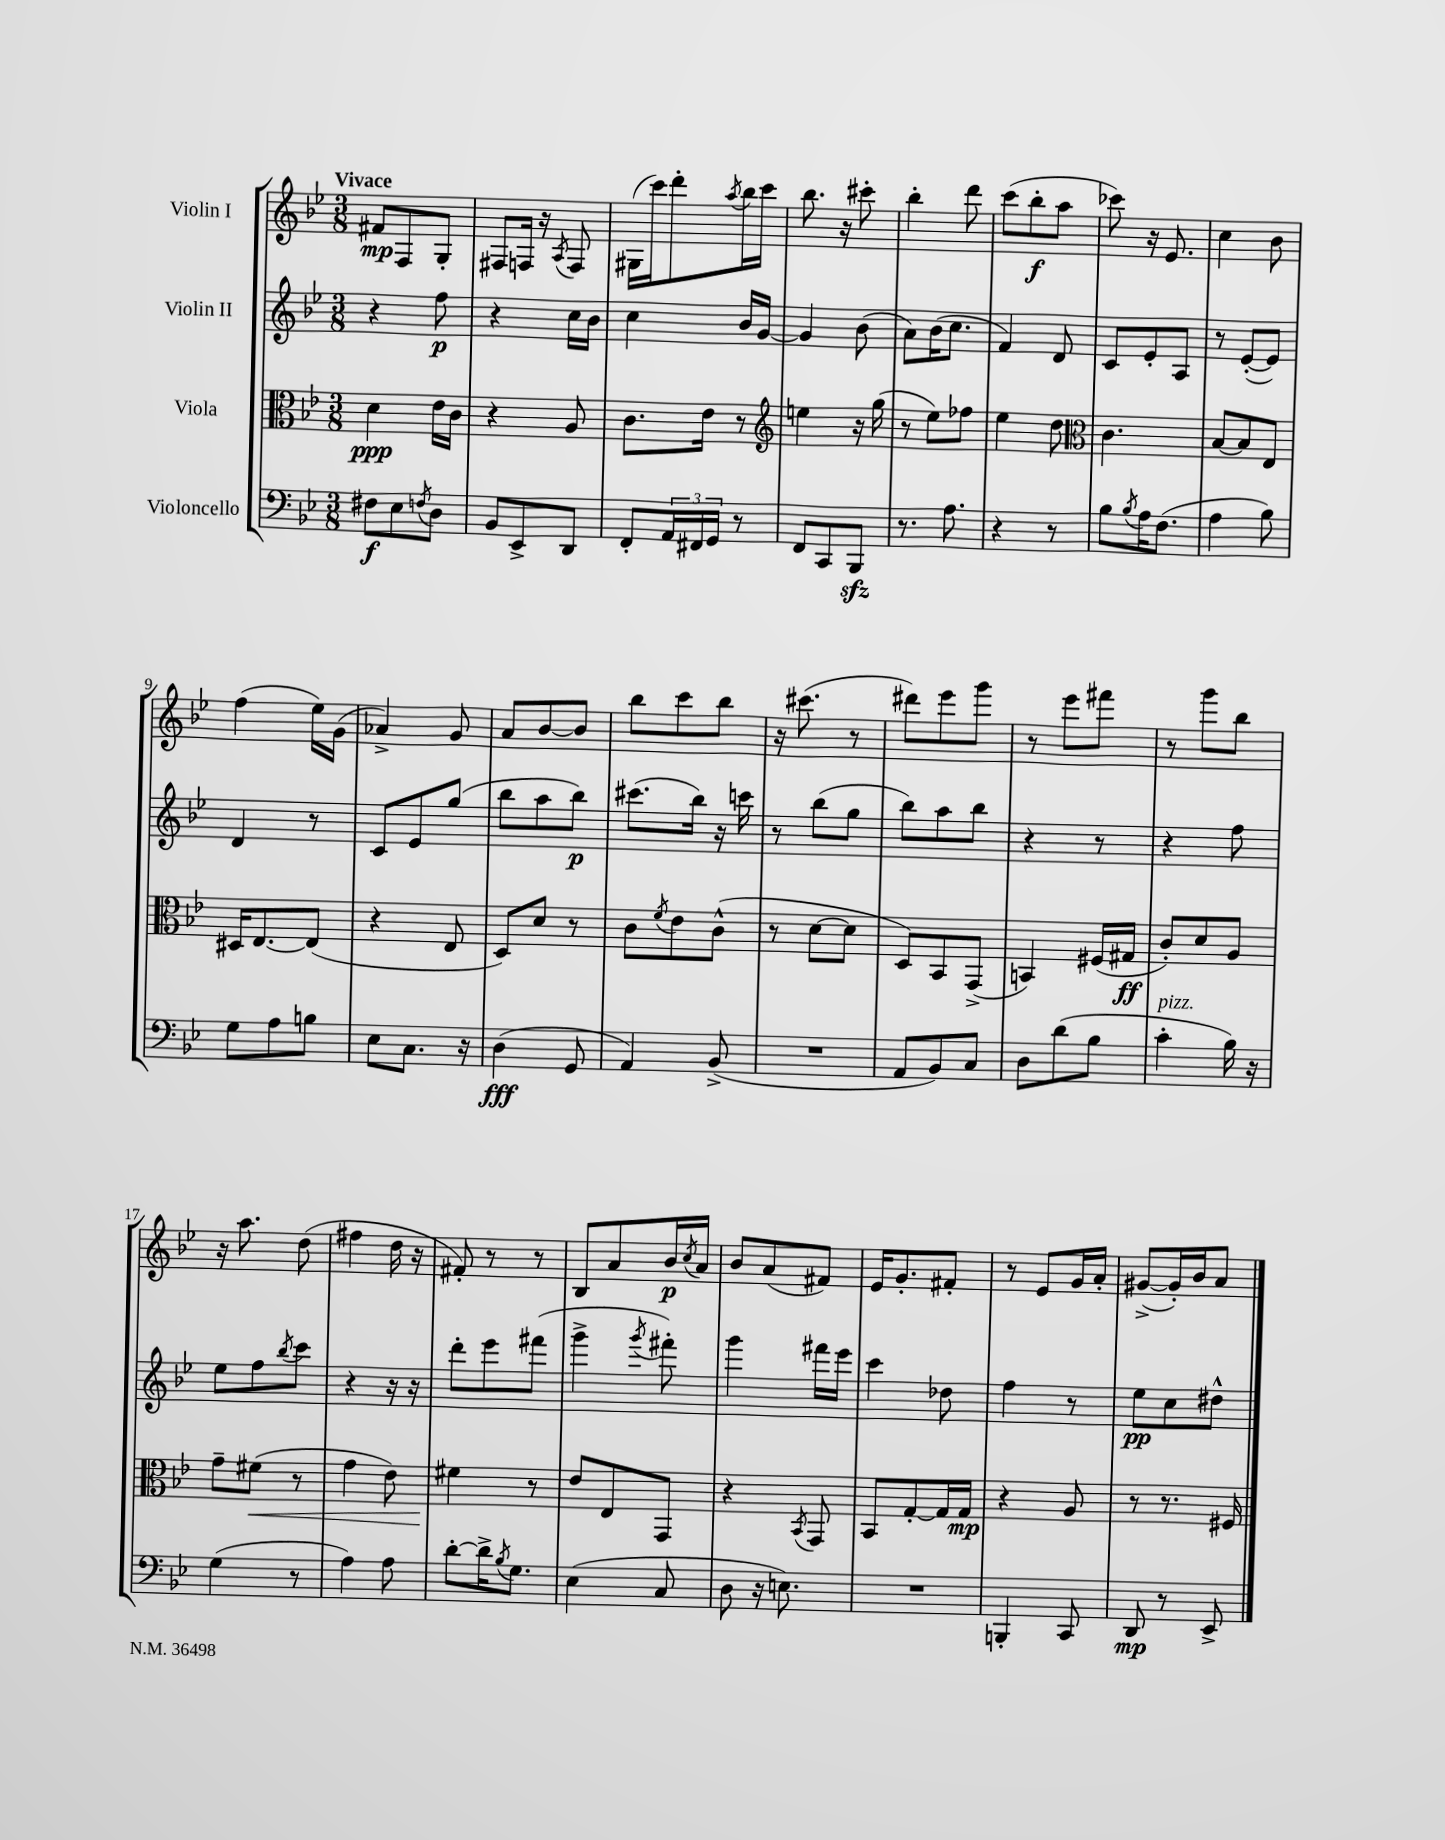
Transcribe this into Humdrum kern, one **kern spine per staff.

**kern	**kern	**kern	**kern
*staff4	*staff3	*staff2	*staff1
*clefF4	*clefC3	*clefG2	*clefG2
*k[b-e-]	*k[b-e-]	*k[b-e-]	*k[b-e-]
*M3/8	*M3/8	*M3/8	*M3/8
8F#	4d	4r	8f#
8E-	.	.	8F
8qF	.	.	.
8D	16e-	8ff	8G'
.	16c	.	.
=	=	=	=
8BB-	4r	4r	8F#
8EE-^	.	.	16F
.	.	.	16r
.	.	.	8qA
8DD	8A	16cc	8F
.	.	16b-	.
=	=	=	=
8FF'	8.c	4cc	(16G#
.	.	.	16ccc)
24AA	.	.	8ddd'
24FF#	.	.	.
.	16e-	.	.
24GG	.	.	.
.	.	.	8qaa
8r	8r	16b-	16bb-
.	.	[16g	16ccc
=	=	=	=
*	*clefG2	*	*
8FF	4ee	4g]	8.bb-
8CC	.	.	.
.	.	.	16r
8BBB-	16r	(8b-	8ccc#'
.	(16gg	.	.
=	=	=	=
8.r	8r	8a)	4bb-'
.	8ee-)	(16b-	.
8.A	.	8.cc	.
.	8ff-	.	8ddd
=	=	=	=
4r	4ee-	4f)	(8ccc
.	.	.	8bb-'
8r	8dd	8d	8aa
=	=	=	=
*	*clefC3	*	*
8B-	4.c	8c	8ccc-)
8qB-	.	.	.
16A	.	8e-'	16r
(8.F	.	.	8.e-
.	.	8A	.
=	=	=	=
4A	[8B-	8r	4cc
.	8B-]	([8e-'	.
8B-)	8E-	8e-])	8b-
=	=	=	=
8G	16D#	4d	(4ff
.	[8.E-	.	.
8A	.	.	.
8B	(8E-]	8r	16ee-)
.	.	.	(16g
=	=	=	=
8E-	4r	8c	4a-^)
8.C	.	8e-	.
.	8E-	(8gg	8g
16r	.	.	.
=	=	=	=
(4D	8D)	8bb-	8a
.	8d	8aa	[8b-
8GG	8r	8bb-)	8b-]
=	=	=	=
4AA)	8c	(8.ccc#	8bb-
.	8qf	.	.
.	8e-	.	8ccc
.	.	16bb-)	.
(8BB-^	(8c^^	16r	8bb-
.	.	16ccc	.
=	=	=	=
4.r	8r	8r	16r
.	.	.	(8.ccc#
.	[8d	(8bb-	.
.	8d]	8gg	8r
=	=	=	=
8AA	8D)	8bb-)	8ddd#)
8BB-)	8BB-	8aa	8eee-
8C	(8GG^	8bb-	8ggg
=	=	=	=
8D	4BB)	4r	8r
(8d	.	.	8eee-
8B-	(16F#	8r	8fff#
.	16G#	.	.
=	=	=	=
4c'	8c')	4r	8r
.	8d	.	8ggg
16B-)	8A	8ff	8bb-
16r	.	.	.
=	=	=	=
(4G	8g~	8ee-	16r
.	.	.	8.aa
.	(8f#	8ff	.
.	.	8qbb-	.
8r	8r	8ccc	(8dd
=	=	=	=
4A)	4g	4r	4ff#
8A	8e-)	16r	16dd
.	.	16r	16r
=	=	=	=
[8d'	4f#	8ddd'	8f#')
16d^]	.	8eee-	8r
8qB-	.	.	.
8.G	.	.	.
.	8r	(8fff#	8r
=	=	=	=
(4E-	8e-	4ggg^	8B-
.	8E-	.	8a
.	.	8qggg	.
8C	8GG	8fff#')	16b-
.	.	.	8qcc
.	.	.	16a
=	=	=	=
8D	4r	4ggg	8b-
16r	.	.	(8a
8.E)	.	.	.
.	8qBB-	.	.
.	8GG	16fff#	8f#)
.	.	16eee-	.
=	=	=	=
4.r	8BB-	4ccc	16e-
.	.	.	8.g'
.	[8G'	.	.
.	16G]	8dd-	8f#'
.	16G	.	.
=	=	=	=
4BBB'	4r	4ff	8r
.	.	.	8e-
8CC	8A	8r	16g
.	.	.	16a'
=	=	=	=
8DD	8r	8ee-	([8g#^
8r	8.r	8cc	16g#'])
.	.	.	16b-
8EE-^	.	8dd#^^	8a
.	16F#	.	.
==	==	==	==
*-	*-	*-	*-
